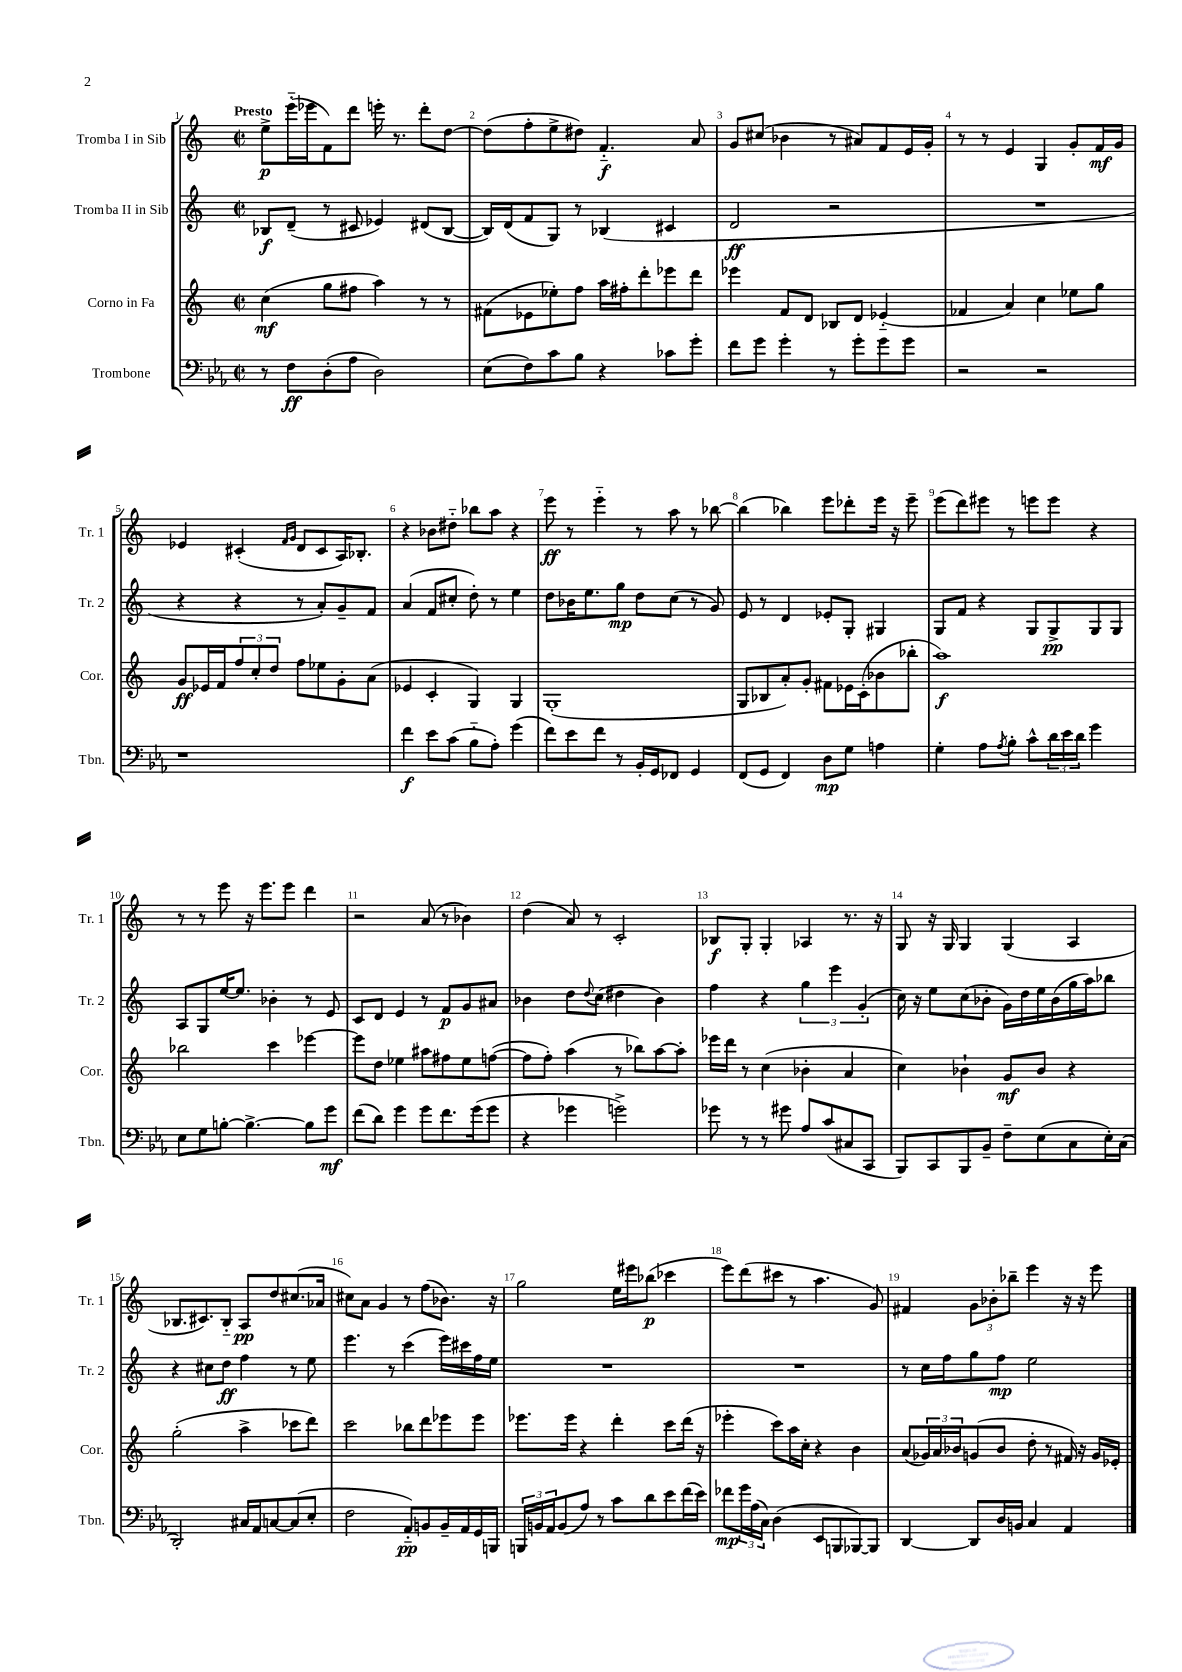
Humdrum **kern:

**kern	**dynam	**kern	**dynam	**kern	**dynam	**kern	**dynam
*part4	*part4	*part3	*part3	*part2	*part2	*part1	*part1
*staff4	*staff4	*staff3	*staff3	*staff2	*staff2	*staff1	*staff1
*I"Trombone	*	*I"Corno in Fa	*	*I"Tromba II in Sib	*	*I"Tromba I in Sib	*
*I'Tbn.	*	*I'Cor.	*	*I'Tr. 2	*	*I'Tr. 1	*
*clefF4	*	*clefG2	*	*clefG2	*	*clefG2	*
*k[b-e-a-]	*	*k[]	*	*k[]	*	*k[]	*
*M2/2	*	*M2/2	*	*M2/2	*	*M2/2	*
*met(c|)	*	*met(c|)	*	*met(c|)	*	*met(c|)	*
=1	=1	=1	=1	=1	=1	=1	=1
!	!	!	!	!	!	!LO:TX:a:B:t=Presto	!
8r	.	(4cc\	mf	8B-X/L	f	8ee^\L	p
8F\L	ff	.	.	(8d~/J	.	(16eee\L	.
.	.	.	.	.	.	16eee-X\J	.
(8D'\	.	8gg\L	.	8r	.	8f\)	.
8A-\J	.	8ff#X\J	.	8c#X/	.	8ddd\J	.
2D\)	.	4aa\)	.	4e-X/)	.	16eeen'\	.
.	.	.	.	.	.	8.r	.
.	.	8r	.	(8d#X/L	.	8ddd'\L	.
.	.	8r	.	[8B-/J	.	[8dd\J	.
=2	=2	=2	=2	=2	=2	=2	=2
(8E-\L	.	(8f#X\L	.	16B-/LL])	.	(8dd\L]	.
.	.	.	.	(16d/J	.	.	.
8F\)	.	8e-X\	.	8f/	.	8ff'\	.
8c\	.	8ee-X'\)	.	8G/J)	.	8ee^\	.
8B-\J	.	8ff\J	.	8r	.	8dd#X\J)	.
4r	.	16aa\LL	.	(4B-X/	.	4.f/	f
.	.	16ff#X'\J	.	.	.	.	.
.	.	8ddd'\	.	.	.	.	.
8c-X\L	.	8eee-X\	.	4c#X/	.	.	.
8g'\J	.	8ddd\J	.	.	.	8a/	.
=3	=3	=3	=3	=3	=3	=3	=3
8f\L	.	4eee-X\	.	2d/	ff	8g/L	.
8g\J	.	.	.	.	.	(8cc#X/J	.
4g'\	.	8f/L	.	.	.	4b-X\	.
.	.	8d/J	.	.	.	.	.
8r	.	8B-X/L	.	2r	.	8r	.
8g'\L	.	8d/J	.	.	.	8a#X/L)	.
8g\	.	(4e-X/	.	.	.	8f/	.
8g\J	.	.	.	.	.	16e/L	.
.	.	.	.	.	.	16g'/JJ	.
=4	=4	=4	=4	=4	=4	=4	=4
2r	.	4f-X/	.	1r	.	8r	.
.	.	.	.	.	.	8r	.
.	.	4a/)	.	.	.	4e/	.
2r	.	4cc\	.	.	.	4G/	.
.	.	8ee-X\L	.	.	.	8g'/L	.
.	.	8gg\J	.	.	.	16f/L	mf
.	.	.	.	.	.	16g/JJ	.
!!LO:LB:g=z
=5	=5	=5	=5	=5	=5	=5	=5
1r	.	8g/L	ff	4r	.	4e-X/	.
.	.	16e-X/L	.	.	.	.	.
.	.	16f/J	.	.	.	.	.
.	.	12ff/	.	4r	.	(4c#X'/	.
.	.	12cc'/	.	.	.	.	.
.	.	12dd/J	.	.	.	.	.
.	.	.	.	.	.	16qqf/LL	.
.	.	.	.	.	.	16qqg/JJ	.
.	.	8ff\L	.	8r	.	8d/L	.
.	.	8ee-X\	.	8a'/L)	.	8c#/	.
.	.	8g'\	.	8g~/	.	16A/K)	.
.	.	.	.	.	.	8.B-X'/J	.
.	.	(8a\J	.	8f/J	.	.	.
=6	=6	=6	=6	=6	=6	=6	=6
4f\	f	4e-X/	.	(4a/	.	4r	.
8e-\L	.	4c'/	.	8f/L	.	8b-X\L	.
(8c\J	.	.	.	8cc#X'/J	.	8dd#X\J	.
8B-\L	.	4G/)	.	8dd'\)	.	8bb-X\L	.
8A-'\J)	.	.	.	8r	.	8aa\J	.
(4g\	.	4G/	.	4ee\	.	4r	.
=7	=7	=7	=7	=7	=7	=7	=7
8f\L)	.	(1G'	.	8dd\L	.	8eee\	ff
8e-\	.	.	.	16b-X\K	.	8r	.
.	.	.	.	8.ee\	.	.	.
8f\J	.	.	.	.	.	4eee\	.
8r	.	.	.	8gg\J	mp	.	.
16BB-'/LL	.	.	.	8dd\L	.	8r	.
16GG/J	.	.	.	.	.	.	.
8FF-X/J	.	.	.	(8cc\J	.	8aa\	.
4GG/	.	.	.	8r	.	8r	.
.	.	.	.	8g/)	.	[8bb-X\	.
=8	=8	=8	=8	=8	=8	=8	=8
(8FF/L	.	8G/L	.	8e/	.	(4bb-\]	.
8GG/J	.	8B-X/	.	8r	.	.	.
4FF/)	.	8a'/)	.	4d/	.	4bb-X\)	.
.	.	8g'/J	.	.	.	.	.
8D\L	mp	8f#X\L	.	8e-X'/L	.	8eee\L	.
8G\J	.	16e-X\L	.	8G'/J	.	8ddd-X'\	.
.	.	(16c'\J	.	.	.	.	.
4An\	.	8b-X\	.	4G#X/	.	16eee\Jk	.
.	.	.	.	.	.	16r	.
.	.	8bb-X'\J	.	.	.	8eee~\	.
=9	=9	=9	=9	=9	=9	=9	=9
4G'\	.	1aa)	f	8G/L	.	(8eee\L	.
.	.	.	.	8f/J	.	8ddd\)	.
8A-\L	.	.	.	4r	.	8eee#X\J	.
8qA-/	.	.	.	.	.	.	.
8B-'\J	.	.	.	.	.	8r	.
8c^^\L	.	.	.	8G/L	.	8eeen\L	.
24d\L	.	.	.	8G^/	pp	8eee\J	.
24e-\	.	.	.	.	.	.	.
24d\JJ	.	.	.	.	.	.	.
4g\	.	.	.	8G/	.	4r	.
.	.	.	.	8G/J	.	.	.
!!LO:LB:g=z
=10	=10	=10	=10	=10	=10	=10	=10
8E-\L	.	2bb-X\	.	8A/L	.	8r	.
8G\	.	.	.	8G/	.	8r	.
[8Bn'\J	.	.	.	[16ee/K	.	8eee\	.
.	.	.	.	8.ee/J]	.	.	.
4.B^\_	.	.	.	.	.	16r	.
.	.	.	.	.	.	8.eee\L	.
.	.	4ccc\	.	4b-X'\	.	.	.
.	.	.	.	.	.	8eee\J	.
8B\L]	.	[4eee-X\	.	8r	.	4ddd\	.
8g\J	mf	.	.	8e/	.	.	.
=11	=11	=11	=11	=11	=11	=11	=11
(8f\L	.	8eee-\L]	.	8c/L	.	2r	.
8d\J)	.	8dd\J	.	8d/J	.	.	.
4g\	.	4ee-X\	.	4e/	.	.	.
8g\L	.	8aa#X\L	.	8r	.	(8a/	.
8.f\	.	8ff#X\	.	8f/L	p	8r	.
.	.	8ee-\	.	8g/	.	4b-X\)	.
(16g\k	.	.	.	.	.	.	.
8g\J	.	([8ffn\J	.	8a#X/J	.	.	.
=12	=12	=12	=12	=12	=12	=12	=12
4r	.	8ff\L]	.	4b-X\	.	(4dd\	.
.	.	8ff'\J)	.	.	.	.	.
4g-X\	.	(4aa\	.	8dd\L	.	8a/)	.
.	.	.	.	8qqdd/	.	.	.
.	.	.	.	(8cc\J	.	8r	.
2gn^\)	.	8r	.	4dd#X\	.	2c'/	.
.	.	8bb-X\L)	.	.	.	.	.
.	.	[8aa\	.	4b-\)	.	.	.
.	.	8aa'\J]	.	.	.	.	.
=13	=13	=13	=13	=13	=13	=13	=13
8g-X\	.	16eee-X\LL	.	4ff\	.	8B-X/L	f
.	.	16ddd\JJ	.	.	.	.	.
8r	.	8r	.	.	.	8G'/J	.
8r	.	(4cc\	.	4r	.	4G'/	.
8g#X\	.	.	.	.	.	.	.
8A-/L	.	4b-X'\	.	6gg\	.	4A-X/	.
(8c/	.	.	.	.	.	.	.
.	.	.	.	6eee\	.	.	.
8C#X/	.	4a/	.	.	.	8.r	.
.	.	.	.	(6g'/	.	.	.
8CC/J	.	.	.	.	.	.	.
.	.	.	.	.	.	16r	.
=14	=14	=14	=14	=14	=14	=14	=14
8BBB-/L)	.	4cc\)	.	16cc\)	.	8G/	.
.	.	.	.	16r	.	.	.
8CC/	.	.	.	8ee\L	.	16r	.
.	.	.	.	.	.	16G/	.
8BBB-/	.	4b-X`\	.	(8cc\	.	4G/	.
8BB-~/J	.	.	.	8b-X'\J	.	.	.
8F~\L	.	8g/L	mf	16g\LL)	.	(4G/	.
.	.	.	.	16dd\	.	.	.
(8E-\	.	8b-/J	.	16ee\	.	.	.
.	.	.	.	(16b-\	.	.	.
8C\	.	4r	.	16gg\	.	4A/	.
.	.	.	.	16aa\J)	.	.	.
16E-'\L)	.	.	.	8bb-X\J	.	.	.
(16C\JJ	.	.	.	.	.	.	.
!!LO:LB:g=z
=15	=15	=15	=15	=15	=15	=15	=15
2DD'/)	.	(2gg'\	.	4r	.	8.B-X/L	.
.	.	.	.	.	.	8.c#X/)	.
.	.	.	.	8cc#X\L	.	.	.
.	.	.	.	8dd\J	ff	8B-/J	.
16C#X/LL	.	4aa^\	.	4ff\	.	8A/L	pp
16AA-/J	.	.	.	.	.	.	.
[8Cn/	.	.	.	.	.	8dd/	.
(8C/]	.	8ccc-X\L	.	8r	.	(8.cc#X/	.
8E-'/J	.	8ddd\J)	.	8ee\	.	.	.
.	.	.	.	.	.	16a-X/Jk	.
=16	=16	=16	=16	=16	=16	=16	=16
2F\	.	2ccc\	.	4.eee\	.	8cc#X\L)	.
.	.	.	.	.	.	8a\J	.
.	.	.	.	.	.	4g/	.
.	.	.	.	8r	.	.	.
8AA-/L)	pp	8bb-X\L	.	(4ccc\	.	8r	.
8BBn/	.	8ddd\	.	.	.	(8ff\L	.
16BB~/L	.	8eee-X\	.	16eee\LL)	.	8.b-X\J)	.
16AA-/	.	.	.	16ccc#X\	.	.	.
16GG/	.	8eee-\J	.	16ff\	.	.	.
16BBBn/JJ	.	.	.	16ee\JJ	.	16r	.
=17	=17	=17	=17	=17	=17	=17	=17
24BBBn/LL	.	8.eee-X\L	.	1r	.	2gg\	.
24BBn/	.	.	.	.	.	.	.
24AA-/J	.	.	.	.	.	.	.
(8BB/	.	.	.	.	.	.	.
.	.	16eee-\Jk	.	.	.	.	.
8A-/J)	.	4r	.	.	.	.	.
8r	.	.	.	.	.	.	.
8c\L	.	4ddd'\	.	.	.	16ee\LL	.
.	.	.	.	.	.	16eee#X\J	.
8d\	.	.	.	.	.	(8bb-X\J	p
8e-\	.	8ccc\L	.	.	.	4ccc-X\	.
(16f\L	.	(16ddd\Jk	.	.	.	.	.
16e-\JJ)	.	16r	.	.	.	.	.
=18	=18	=18	=18	=18	=18	=18	=18
8f-X\L	mp	4eee-X'\	.	1r	.	8eee\L)	.
24g\L	.	.	.	.	.	(8ddd\	.
(24A-\	.	.	.	.	.	.	.
24C\JJ)	.	.	.	.	.	.	.
(4D\	.	8ccc\L)	.	.	.	8ccc#X\J	.
.	.	16aa\L	.	.	.	8r	.
.	.	16cc'\JJ	.	.	.	.	.
8EE-/L	.	4r	.	.	.	4.aa\	.
8BBBn/	.	.	.	.	.	.	.
[8BBB-X/)	.	4b\	.	.	.	.	.
8BBB-/J]	.	.	.	.	.	8g/)	.
=19	=19	=19	=19	=19	=19	=19	=19
[4DD/	.	(8a/L	.	8r	.	4f#X/	.
.	.	24g-X/L)	.	16cc\LL	.	.	.
.	.	24a/	.	.	.	.	.
.	.	.	.	16ff\J	.	.	.
.	.	24b-X/J	.	.	.	.	.
8DD/L]	.	(8gn/	.	8gg\	.	12g\L	.
.	.	.	.	.	.	12b-X'\	.
16D/L	.	8b-/J	.	8ff\J	mp	.	.
.	.	.	.	.	.	12bb-X~\J	.
16BBn/JJ	.	.	.	.	.	.	.
4C/	.	8dd'\	.	2ee\	.	4eee\	.
.	.	8r	.	.	.	.	.
4AA-/	.	16f#X/)	.	.	.	16r	.
.	.	16r	.	.	.	16r	.
.	.	16g/LL	.	.	.	8eee\	.
.	.	16e-X'/JJ	.	.	.	.	.
==	==	==	==	==	==	==	==
*-	*-	*-	*-	*-	*-	*-	*-
